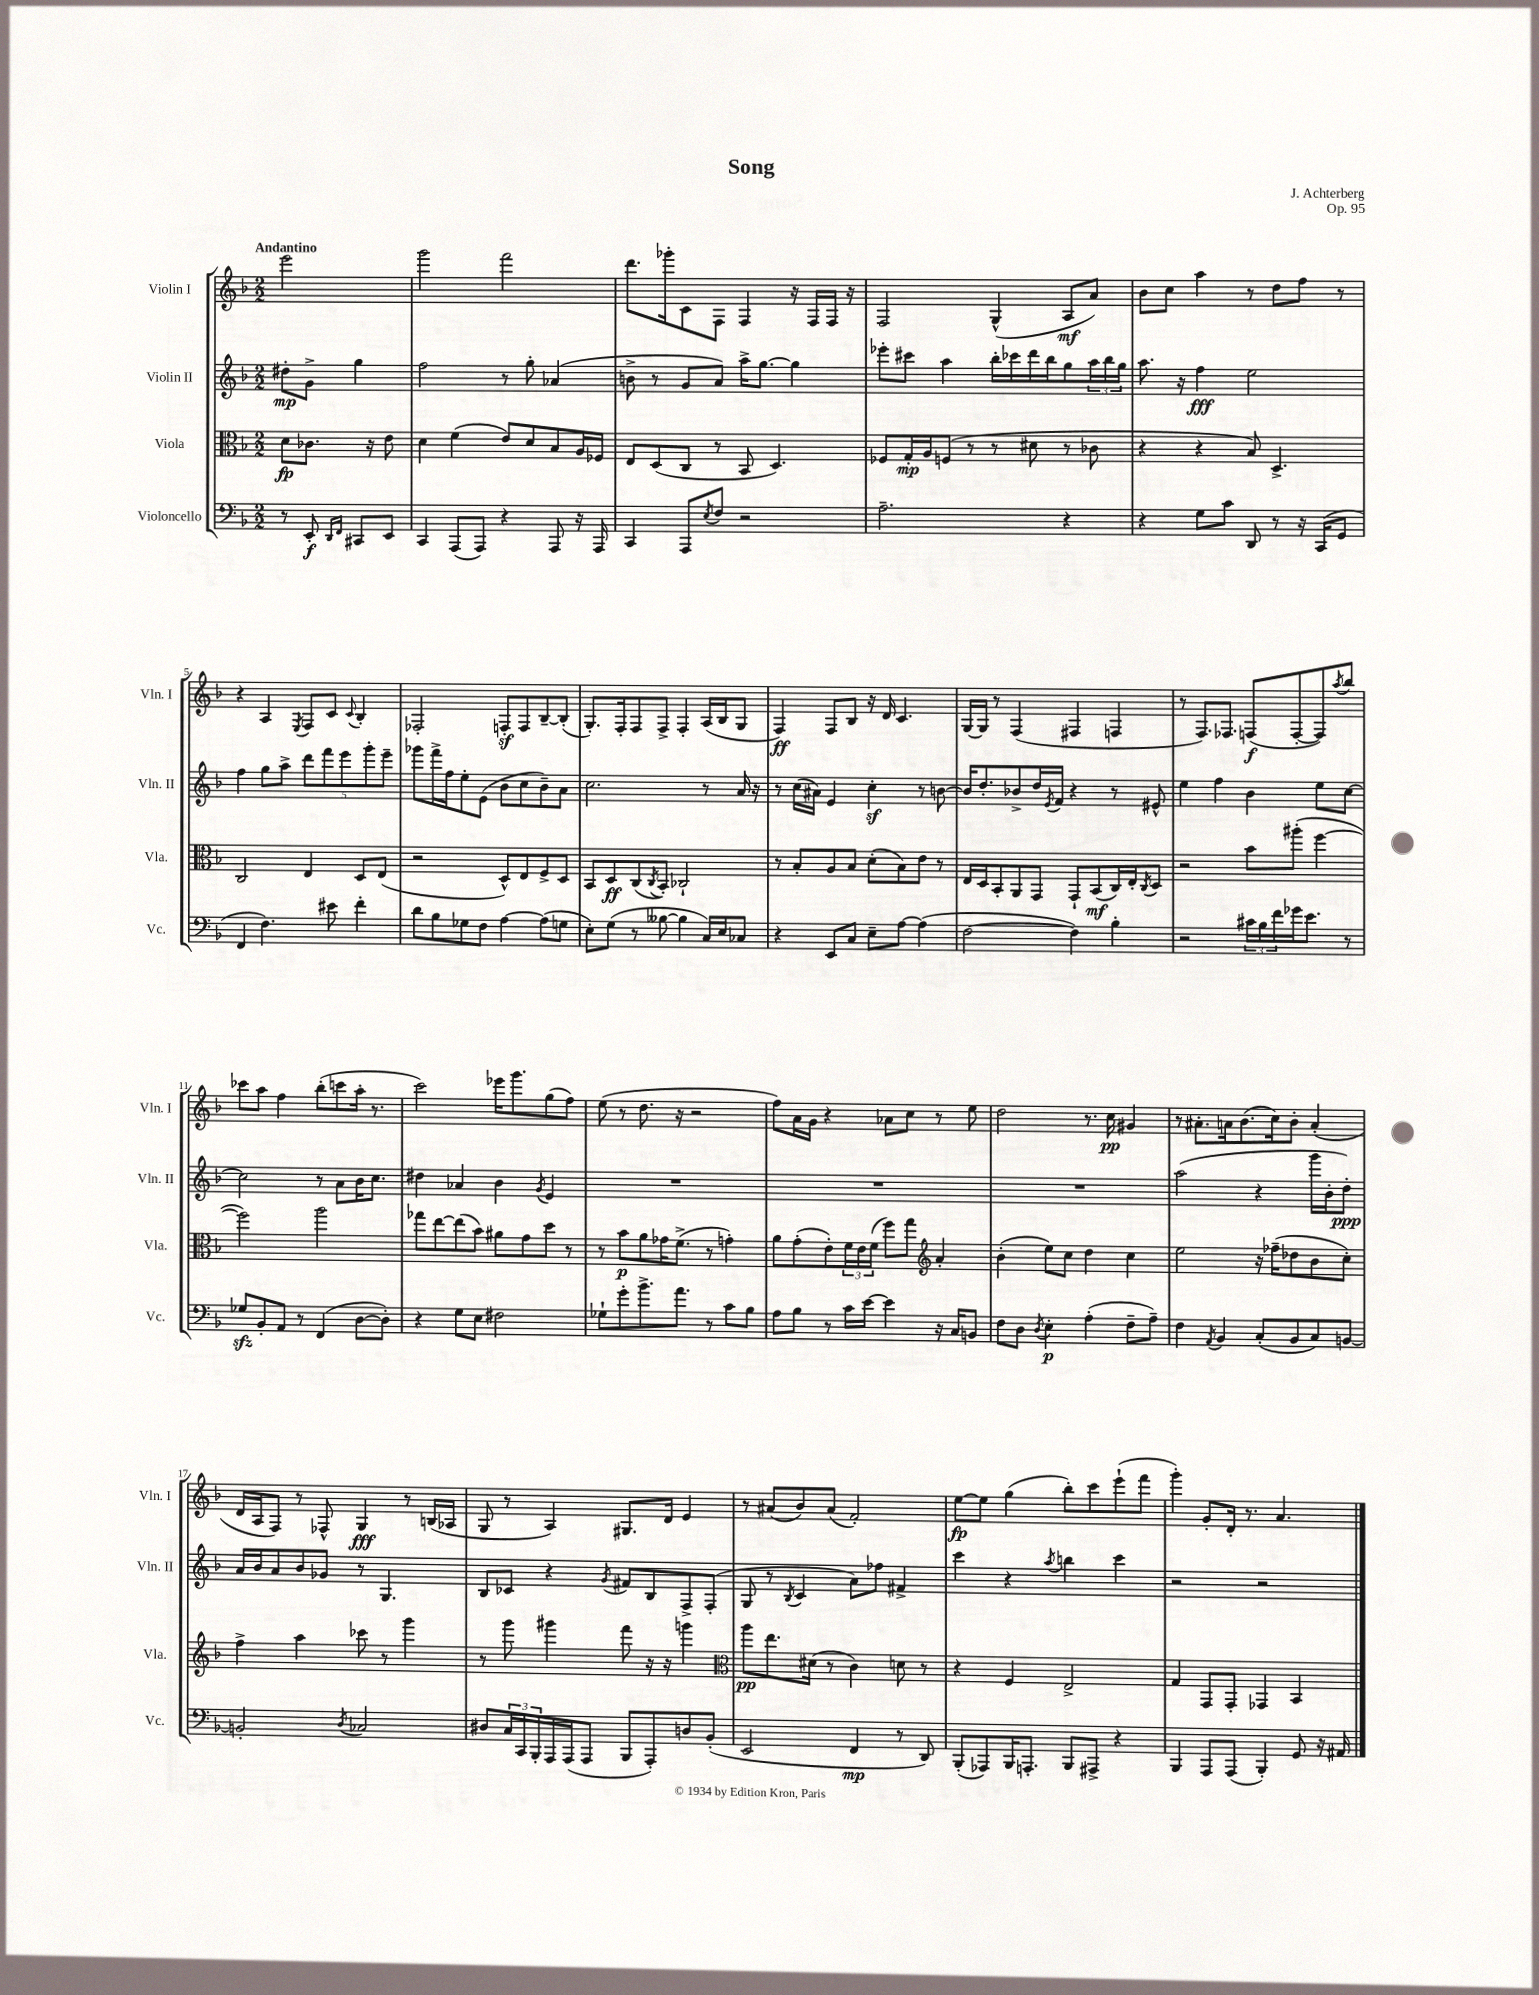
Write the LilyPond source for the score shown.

\header { title = "Song" composer = "J. Achterberg" opus = "Op. 95" }
<<
\new StaffGroup <<
\new Staff = "s0" \with { instrumentName = "Violin I" shortInstrumentName = "Vln. I" } {
    \clef treble \key f \major \numericTimeSignature \time 2/2 \partial 2 \tempo "Andantino"
    e'''2 |
    g'''2 f'''2 |
    d'''8. ges'''16-. c'8 f8 f4 r16 f16 f16 r16 |
    f2 g4-^( a8\mf a'8) |
    bes'8 c''8 a''4 r8 d''8 f''8 r8 |
    r4 a4 \acciaccatura { e8 } f8 c'8 \appoggiatura { c'8 } bes4-. |
    fes2-. f8-.\sf f8 bes8~-- bes8-.( |
    g8.-.) f16-. f8 f8-> f4-. a16( bes16 g8 |
    f4\ff) f8 bes8 r16 d'16 c'4. |
    g16~ g16 r8 f4( fis4 f4 |
    r8 f8.) fes8. f8\f( f8~-. f8) \acciaccatura { a''8 } bes''8 |
    ces'''8 a''8 f''4 bes''8-.( c'''8 a''16-. r8. |
    c'''2) ees'''16 g'''8. g''8( f''8) |
    e''8( r8 d''8. r16 r2 |
    f''8) a'16 g'16 r4 aes'8 c''8 r8 e''8 |
    d''2 r8. c''16\pp gis'4 |
    r8 ais'8.-. a'16 bes'8.( c''16) bes'8-. a'4-.( |
    d'16 a16 f8) r8 fes8-^ g4\fff r8 b16( aes16 |
    g8 r8 a4) gis8. d'16 e'4 |
    r8 ais'8( bes'8) ais'8( f'2-.) |
    e''8~\fp e''8 g''4( bes''8-.) c'''8 e'''8-!( f'''8 |
    g'''4-.) g'8-. d'16-. r8. a'4. \bar "|." |
}
\new Staff = "s1" \with { instrumentName = "Violin II" shortInstrumentName = "Vln. II" } {
    \clef treble \key f \major \numericTimeSignature \time 2/2 \partial 2
    dis''8-.\mp g'8-> g''4 |
    f''2 r8 g''8-. aes'4( |
    b'8-> r8 g'8 a'8) a''16-> g''8.~ g''4 |
    ees'''8-. cis'''8 a''4 bes''16-. ces'''16 d'''16 bes''16 g''8 \tuplet 3/2 { a''16 bes''16 g''16 } |
    a''8. r16 f''4\fff e''2 |
    f''4 g''8 a''8-> \tuplet 5/4 { d'''8 f'''8 e'''8 g'''8-. e'''8-- } |
    ges'''8 f'''16-> f''16 e''8-. e'8( bes'8 c''8 bes'8--) a'8 |
    c''2. r8 a'16 r16 |
    r8 c''16( ais'16) e'4 c''4-.\sf r8 b'8~ |
    b'16 d''8.-. bes'8-> d''16 \acciaccatura { e'8 } f'16 r4 r8 eis'8-^ |
    e''4 f''4 bes'4 e''8 c''8~ |
    c''2 r8 a'8 bes'16 c''8. |
    dis''4 aes'4 bes'4 \acciaccatura { g'8 } e'4 |
    R1 |
    R1 |
    R1 |
    a''2( r4 g'''16 bes'16-. d''8-.\ppp) |
    a'16 bes'16 a'8 bes'8 ges'8 r8 g4. |
    bes8 ces'8 r4 \acciaccatura { g'8 } fis'8 bes8 f8-> f8-.( |
    g8 r8 \acciaccatura { bes8 } c'4 a'8) fes''8 fis'4-> |
    c'''4 r4 \acciaccatura { a''8 } b''4 c'''4 |
    r2 r2 \bar "|." |
}
\new Staff = "s2" \with { instrumentName = "Viola" shortInstrumentName = "Vla." } {
    \clef alto \key f \major \numericTimeSignature \time 2/2 \partial 2
    d'8\fp ces'8. r16 e'8 |
    d'4 f'4( e'8) d'8 bes8 a16 fes16 |
    e8 d8( c8 r8 bes,8 d4.) |
    fes8 g16-.\mp a16 f8( r8 r8 dis'8 r8 ces'8 |
    r4 r4 bes8) d4.-> |
    c2 e4 d8 e8( |
    r2 d8-^) e8 f8-> d8 |
    bes,8 d8\ff c8( \acciaccatura { c8 } bes,8-.) ces2-! |
    r8 bes8-. a8 bes8 d'8-.( bes8) e'8 r8 |
    e16 d16 bes,8-. a,8 g,8 g,8-! bes,8\mf( c16) e16-. \acciaccatura { c8 } d8 |
    r2 bes'8 ais''8-.( f''4~ |
    f''2) a''2 |
    ges''8 e''8~ e''8( bes'8) ais'8 g'8 d''8 r8 |
    r8 bes'8\p a'8 ges'16 f'8.->( r8 g'4-.) |
    a'8 g'8-.( e'8-.) \tuplet 3/2 { f'16 e'16 f'16( } f''8) g''8 \clef treble a'4-. |
    bes'4-.( e''8) c''8 d''4 c''4 |
    e''2 r16 fes''16--( des''8 bes'8 c''8-.) |
    f''4-> a''4 ces'''8 r8 g'''4 |
    r8 g'''8 gis'''4 f'''8 r16 r16 g'''4 |
    \clef alto a''8\pp e''8. dis'16( r8 c'4) d'8 r8 |
    r4 f4 e2-> |
    g4 g,8 g,8-. ges,4 bes,4 \bar "|." |
}
\new Staff = "s3" \with { instrumentName = "Violoncello" shortInstrumentName = "Vc." } {
    \clef bass \key f \major \numericTimeSignature \time 2/2 \partial 2
    r8 e,8-.\f \grace { d,16 f,16 } cis,8 e,8 |
    c,4 a,,8( a,,8) r4 a,,8 r16 a,,16 |
    c,4 a,,8 \acciaccatura { e8 } f8 r2 |
    a2.-- r4 |
    r4 g8 c'8 d,8 r8 r16 c,16( g,8 |
    f,4 f4.) eis'8 f'4-. |
    d'8 bes8 ges8 f8 a4~ a8( g8 |
    e8-.) g8( r8 beses8~ beses4 c16) e16 ces8 |
    r4 e,8 c8 e8-- a8~ a4( |
    f2~ f4) bes4-. |
    r2 \tuplet 3/2 { cis'16 bes16 f'16 } ges'16 e'8. r8 |
    ges8\sfz bes,8-. a,8 r8 f,4( d8~ d8-.) |
    r4 g8 e8 fis2 |
    ges8-! g'8-. bes'8.-> a'8. r8 c'8 bes8 |
    a8 bes8 r8 c'16 e'16~ e'4 r16 c16 b,8 |
    f8 d8 \acciaccatura { d8 } e4-.\p a4-.( f8-- a8--) |
    f4 \acciaccatura { a,8 } bes,4 c8-.( bes,8 c8) b,8~ |
    b,2-. \acciaccatura { d8 } ces2 |
    dis8 \tuplet 3/2 { c16 c,16 bes,,16-. } a,,16 a,,16( a,,8 bes,,8 a,,8-.) d8 bes,8-.( |
    e,2 f,4\mp r8 d,8) |
    bes,,8-.( aes,,8) bes,,16 a,,8.-. bes,,8 ais,,8-> r4 |
    bes,,4 a,,8 a,,8( bes,,4-.) g,8 r16 ais,16 \bar "|." |
}
>>
>>
